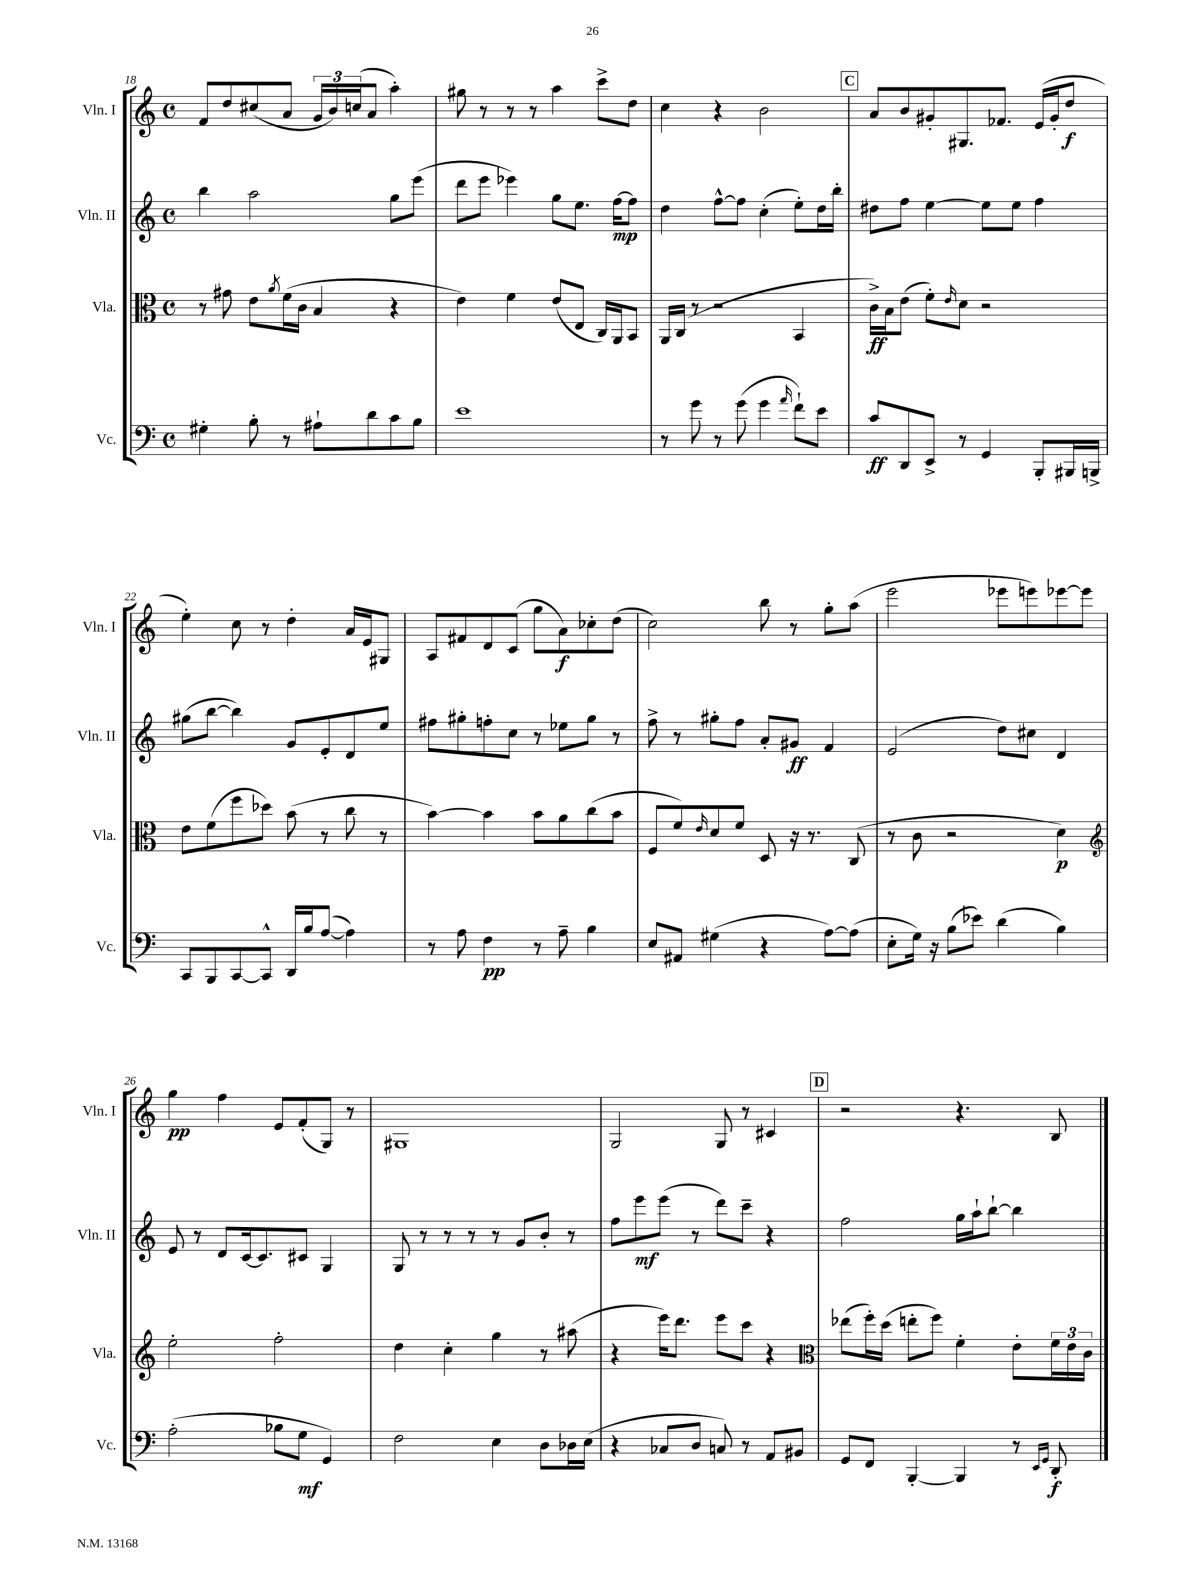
<<
\new StaffGroup <<
\new Staff = "s0" \with { instrumentName = "Vln. I" shortInstrumentName = "Vln. I" } {
    \clef treble \key c \major \defaultTimeSignature \time 4/4
    f'8 d''8 cis''8( a'8 \tuplet 3/2 { g'16 b'16) c''16( } a'8 a''4-.) |
    gis''8 r8 r8 r8 a''4 c'''8-> d''8 |
    c''4 r4 b'2 |
    \mark \markup { \box "C" } a'8 b'8 gis'8-. gis8. fes'8. e'16( gis'16-. d''8\f |
    e''4-.) c''8 r8 d''4-. a'16 e'16 gis8 |
    a8 fis'8 d'8 c'8( g''8 a'8\f) ces''8-. d''8( |
    c''2) b''8 r8 g''8-. a''8( |
    e'''2 ees'''8 e'''8) ees'''8~ ees'''8 |
    g''4\pp f''4 e'8 f'8-.( g8) r8 |
    gis1 |
    g2 g8 r8 cis'4 |
    \mark \markup { \box "D" } r2 r4. b8 \bar "|." |
}
\new Staff = "s1" \with { instrumentName = "Vln. II" shortInstrumentName = "Vln. II" } {
    \clef treble \key c \major \defaultTimeSignature \time 4/4
    b''4 a''2 g''8 e'''8( |
    d'''8 e'''8 ees'''4) g''8 e''8. f''16~\mp f''8 |
    d''4 f''8~-^ f''8 c''4-.( e''8-.) d''16 b''16-. |
    \mark \markup { \box "C" } dis''8 f''8 e''4~ e''8 e''8 f''4 |
    gis''8( b''8~ b''4) g'8 e'8-. d'8 e''8 |
    fis''8 gis''8-. f''8-. c''8 r8 ees''8 gis''8 r8 |
    f''8-> r8 gis''8-. f''8 a'8-. gis'8\ff f'4 |
    e'2( d''8) cis''8 d'4 |
    e'8 r8 d'8 c'16~ c'8. cis'8 g4 |
    g8 r8 r8 r8 r8 g'8 b'8-. r8 |
    f''8 e'''8\mf e'''8( r8 d'''8) c'''8-- r4 |
    \mark \markup { \box "D" } f''2 g''16 a''16-! b''8~-! b''4 \bar "|." |
}
\new Staff = "s2" \with { instrumentName = "Vla." shortInstrumentName = "Vla." } {
    \clef alto \key c \major \defaultTimeSignature \time 4/4
    r8 gis'8 e'8 \acciaccatura { a'8 } f'16( c'16 b4 r4 |
    e'4) f'4 e'8( e8 c16) a,16 b,8 |
    a,16 c16( r8 r2 b,4 |
    \mark \markup { \box "C" } c'16->\ff) b16 e'8( f'8-.) \grace { e'16 } d'8 r2 |
    e'8 f'8( f''8 des''8) b'8( r8 c''8 r8 |
    b'4~) b'4 b'8 a'8 c''8( b'8 |
    f8 f'8) \grace { e'16 } d'8 f'8 d8 r16 r8. c8( |
    r8 c'8 r2 d'4\p) |
    \clef treble e''2-. f''2-. |
    d''4 c''4-. g''4 r8 ais''8( |
    r4 e'''16) d'''8. e'''8 c'''8 r4 |
    \mark \markup { \box "D" } \clef alto ees''8( f''16-.) d''16( e''8-. f''8) f'4-. e'8-. \tuplet 3/2 { f'16 e'16 c'16 } \bar "|." |
}
\new Staff = "s3" \with { instrumentName = "Vc." shortInstrumentName = "Vc." } {
    \clef bass \key c \major \defaultTimeSignature \time 4/4
    gis4-. b8-. r8 ais8-! d'8 c'8 b8 |
    e'1 |
    r8 g'8 r8 g'8( g'4 \grace { a'16 } f'8-!) e'8 |
    \mark \markup { \box "C" } c'8\ff d,8 e,8-> r8 g,4 b,,8-. bis,,16 b,,16-> |
    c,8 b,,8 c,8~ c,8-^ d,16 b16 a8~( a4) |
    r8 a8 f4\pp r8 a8-- b4 |
    e8 ais,8 gis4( r4 a8~) a8( |
    e8-. g16) r16 b8( ees'8) d'4( b4) |
    a2-.( bes8 g8\mf g,4) |
    f2 e4 d8 des16 e16( |
    r4 ces8 d8 c8) r8 a,8 bis,8 |
    \mark \markup { \box "D" } g,8 f,8 b,,4~-. b,,4 r8 \grace { e,16 g,16 } d,8-.\f \bar "|." |
}
>>
>>
\layout { \context { \Score currentBarNumber = #18 } }
